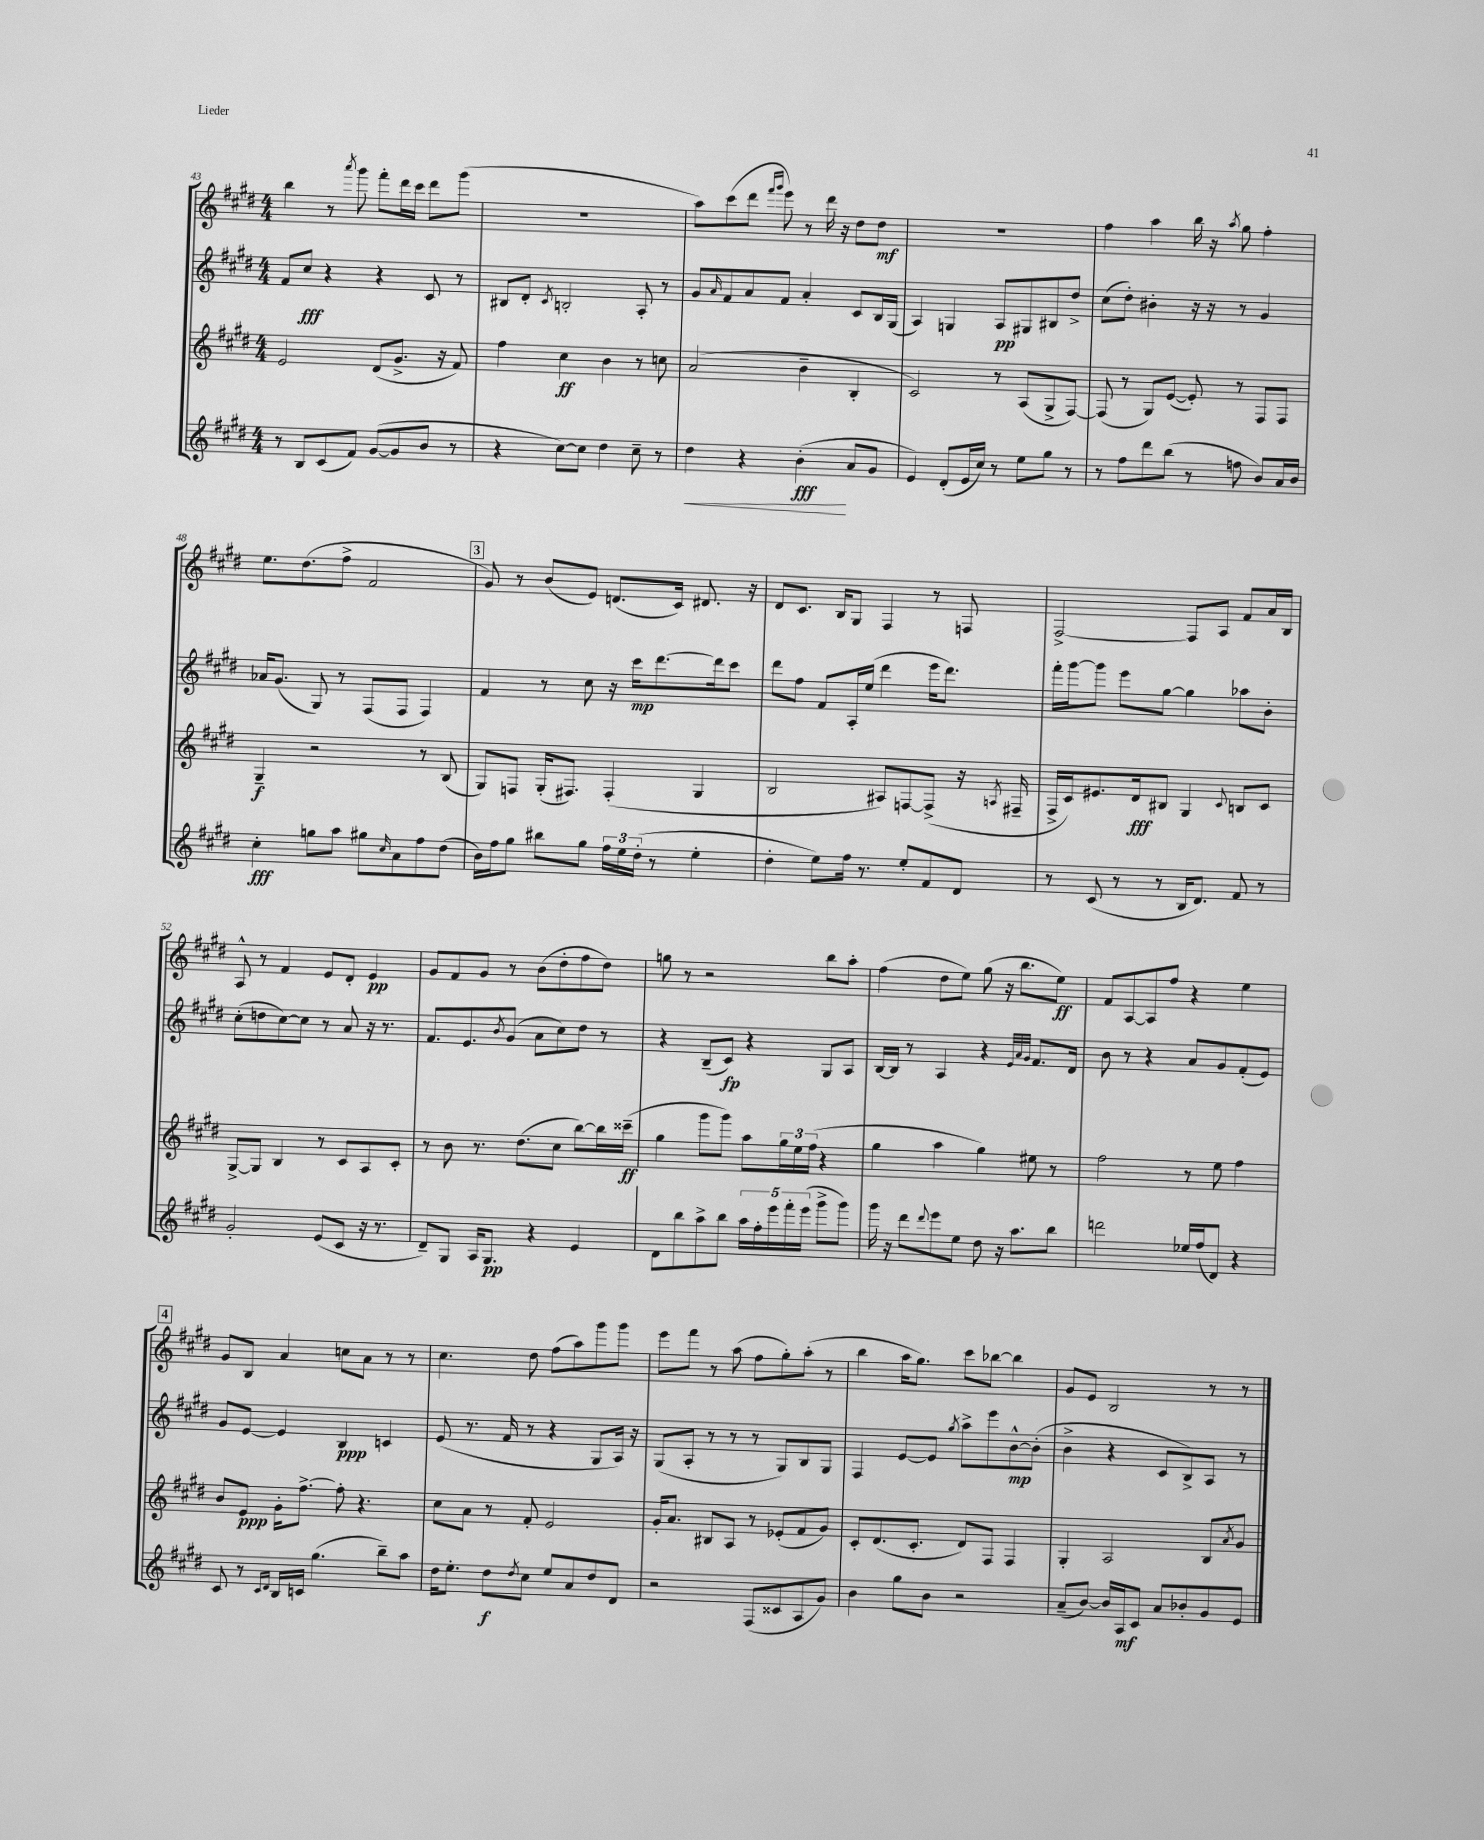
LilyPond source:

<<
\new StaffGroup <<
\new Staff = "s0" {
    \clef treble \key e \major \numericTimeSignature \time 4/4
    b''4 r8 \acciaccatura { a'''8 } gis'''8 fis'''8-. dis'''16 cis'''16 dis'''8 gis'''8( |
    R1 |
    a''8) cis'''8( dis'''8 \grace { fis'''16 gis'''16 } e'''8) r8 dis'''16 r16 dis''8 dis''8\mf |
    R1 |
    fis''4 a''4 b''16 r16 \acciaccatura { a''8 } gis''8 fis''4-. |
    e''8. dis''8.( fis''8-> fis'2 |
    \mark \markup { \box "3" } gis'8) r8 b'8( e'8) d'8.( cis'16) dis'8. r16 |
    dis'8 cis'8. b16 gis8 fis4 r8 f8 |
    fis2~-> fis8 a8 fis'8 a'16 b16 |
    a8-^ r8 fis'4 e'8 dis'8-. e'4\pp |
    gis'8 fis'8 gis'8 r8 b'8( dis''8-. fis''8 dis''8) |
    g''8 r8 r2 b''8 a''8-. |
    fis''4( dis''8 e''8) gis''8( r16 b''8. e''8\ff) |
    fis'8 a8~ a8 fis''8 r4 e''4 |
    \mark \markup { \box "4" } gis'8 b8 a'4 c''8 a'8 r8 r8 |
    cis''4. dis''8 fis''8( a''8) gis'''8 gis'''8 |
    e'''8 fis'''8 r8 a''8( fis''8 gis''8-.) a''8-.( r8 |
    b''4 a''16 gis''8.) cis'''8 bes''8~ bes''4 |
    gis'8 e'8 b2 r8 r8 \bar "|." |
}
\new Staff = "s1" {
    \clef treble \key e \major \numericTimeSignature \time 4/4
    fis'8 cis''8\fff r4 r4 cis'8 r8 |
    bis8 dis'8-. \acciaccatura { cis'8 } b2-. a8-. r8 |
    gis'8 \grace { a'16 } fis'8 a'8 fis'8 a'4-. cis'8 b16 gis16( |
    a4) g4 a8\pp gis8 bis8 dis''8-> |
    cis''8( dis''8-.) bis'4-. r16 r16 r8 gis'4 |
    aes'16 gis'8.( gis8) r8 fis8( fis8 fis4) |
    \mark \markup { \box "3" } fis'4 r8 cis''8 r16 cis'''16\mp dis'''8.~ dis'''16 cis'''8 |
    dis'''8 fis''8 fis'8 a16-. e''16( dis'''4 e'''16 dis'''8.) |
    fis'''16-. gis'''16~ gis'''8 e'''8 gis''8~ gis''4 aes''8 b'8-. |
    cis''8-.( d''8 cis''8~) cis''8 r8 a'8 r16 r8. |
    fis'8. e'8. \acciaccatura { b'8 } gis'8( a'8 cis''8) dis''8 r8 |
    r4 b8--( cis'8\fp) r4 gis8 a8 |
    b16~ b16 r8 a4 r4 \grace { e'32 a'32 gis'32 } fis'8. dis'16 |
    b'8 r8 r4 a'8 gis'8 fis'8-.( e'8) |
    \mark \markup { \box "4" } gis'8 e'8~ e'4 b4\ppp c'4 |
    e'8( r8. fis'16 r8 r4 gis8 a16) r16 |
    gis8( a8-. r8 r8 r8 gis8) b8 gis8 |
    fis4 e'8~ e'8 \acciaccatura { gis''8 } a''8-> e'''8 b'8~-^\mp b'8-.( |
    b'4-> r4 cis'8 b8->) a8 r8 \bar "|." |
}
\new Staff = "s2" {
    \clef treble \key e \major \numericTimeSignature \time 4/4
    e'2 dis'8( gis'8.-> r16 fis'8) |
    fis''4 cis''4\ff b'4 r8 c''8 |
    a'2( b'4-- b4-. |
    cis'2) r8 a8( gis8-> fis8~) |
    fis8( r8 gis8) e'8~( e'8-.) r8 fis8 fis8 |
    gis4--\f r2 r8 b8( |
    \mark \markup { \box "3" } gis8) f8 gis16-.( fis8.) fis4-.( gis4 |
    b2 ais8) f8~ f8->( r16 \acciaccatura { a8 } fis16-- |
    fis16-> cis'16) eis'8. dis'16\fff bis8 gis4 \appoggiatura { cis'8 } b8 cis'8 |
    gis8~-> gis8 b4 r8 cis'8 a8 cis'8-. |
    r8 b'8 r8. dis''8.( cis''8 b''8~) b''16 cisis'''16--\ff( |
    gis''4 gis'''8 gis'''8) a''8 \tuplet 3/2 { gis''16 e''16 fis''16( } r4 |
    gis''4 a''4 gis''4) eis''8 r8 |
    fis''2 r8 e''8 fis''4 |
    \mark \markup { \box "4" } b'8 e'8\ppp gis'16-. fis''8.~-> fis''8-. r4. |
    cis''8 a'8 r8 fis'8-. e'2 |
    gis'16-. a'8. bis8 a8 r8 ees'8-.( fis'8 gis'8) |
    cis'8-. dis'8.( cis'8.-. dis'8) fis8 fis4 |
    gis4-. a2 b8 \acciaccatura { a'8 } gis'8 \bar "|." |
}
\new Staff = "s3" {
    \clef treble \key e \major \numericTimeSignature \time 4/4
    r8 b8 cis'8( fis'8) gis'8~( gis'8 b'8 r8 |
    r4 cis''8~) cis''8 dis''4 cis''8-- r8 |
    dis''4\< r4 b'4-.\fff\!( a'8 gis'8 |
    e'4) dis'8-.( e'16 cis''16) r8 e''8 gis''8 r8 |
    r8 fis''8 dis'''8 b''8( r8 f''8 b'8) a'16 b'16 |
    cis''4-.\fff g''8 a''8 gis''8 \grace { cis''16 } a'8 fis''8 dis''8( |
    \mark \markup { \box "3" } b'16) fis''16 gis''8 bis''8 gis''8 \tuplet 3/2 { fis''16 e''16 dis''16-.( } r8 e''4-. |
    dis''4-. e''8) fis''16 r8. e''8-. fis'8 dis'8 |
    r8 cis'8( r8 r8 b16 dis'8.) fis'8 r8 |
    gis'2-. e'8( cis'8 r16 r8. |
    dis'8--) gis8 a16 gis8.\pp r4 e'4 |
    dis'8 b''8 a''8-> b''8 \tuplet 5/4 { a''16 fis''16-. e'''16 fis'''16-. e'''16( } gis'''8-> gis'''8) |
    gis'''16 r16 dis'''8 \appoggiatura { dis'''8 } e'''8 e''8 dis''8 r16 a''8. b''8 |
    d'''2 ees''16 fis''16( dis'8) r4 |
    \mark \markup { \box "4" } cis'8 r8 \grace { cis'16 dis'16 } b16 c'16 gis''4.( b''8--) a''8 |
    dis''16 e''8.-. dis''8\f \acciaccatura { dis''8 } cis''8 e''8 a'8 dis''8 dis'8 |
    r2 fis8( cisis'8 a8 gis'8) |
    b'4 gis''8 b'8 r2 |
    a'8--( b'8~) b'16 a16\mf cis'8 a'8 bes'8-. gis'8 e'8 \bar "|." |
}
>>
>>
\layout { \context { \Score currentBarNumber = #43 } }
